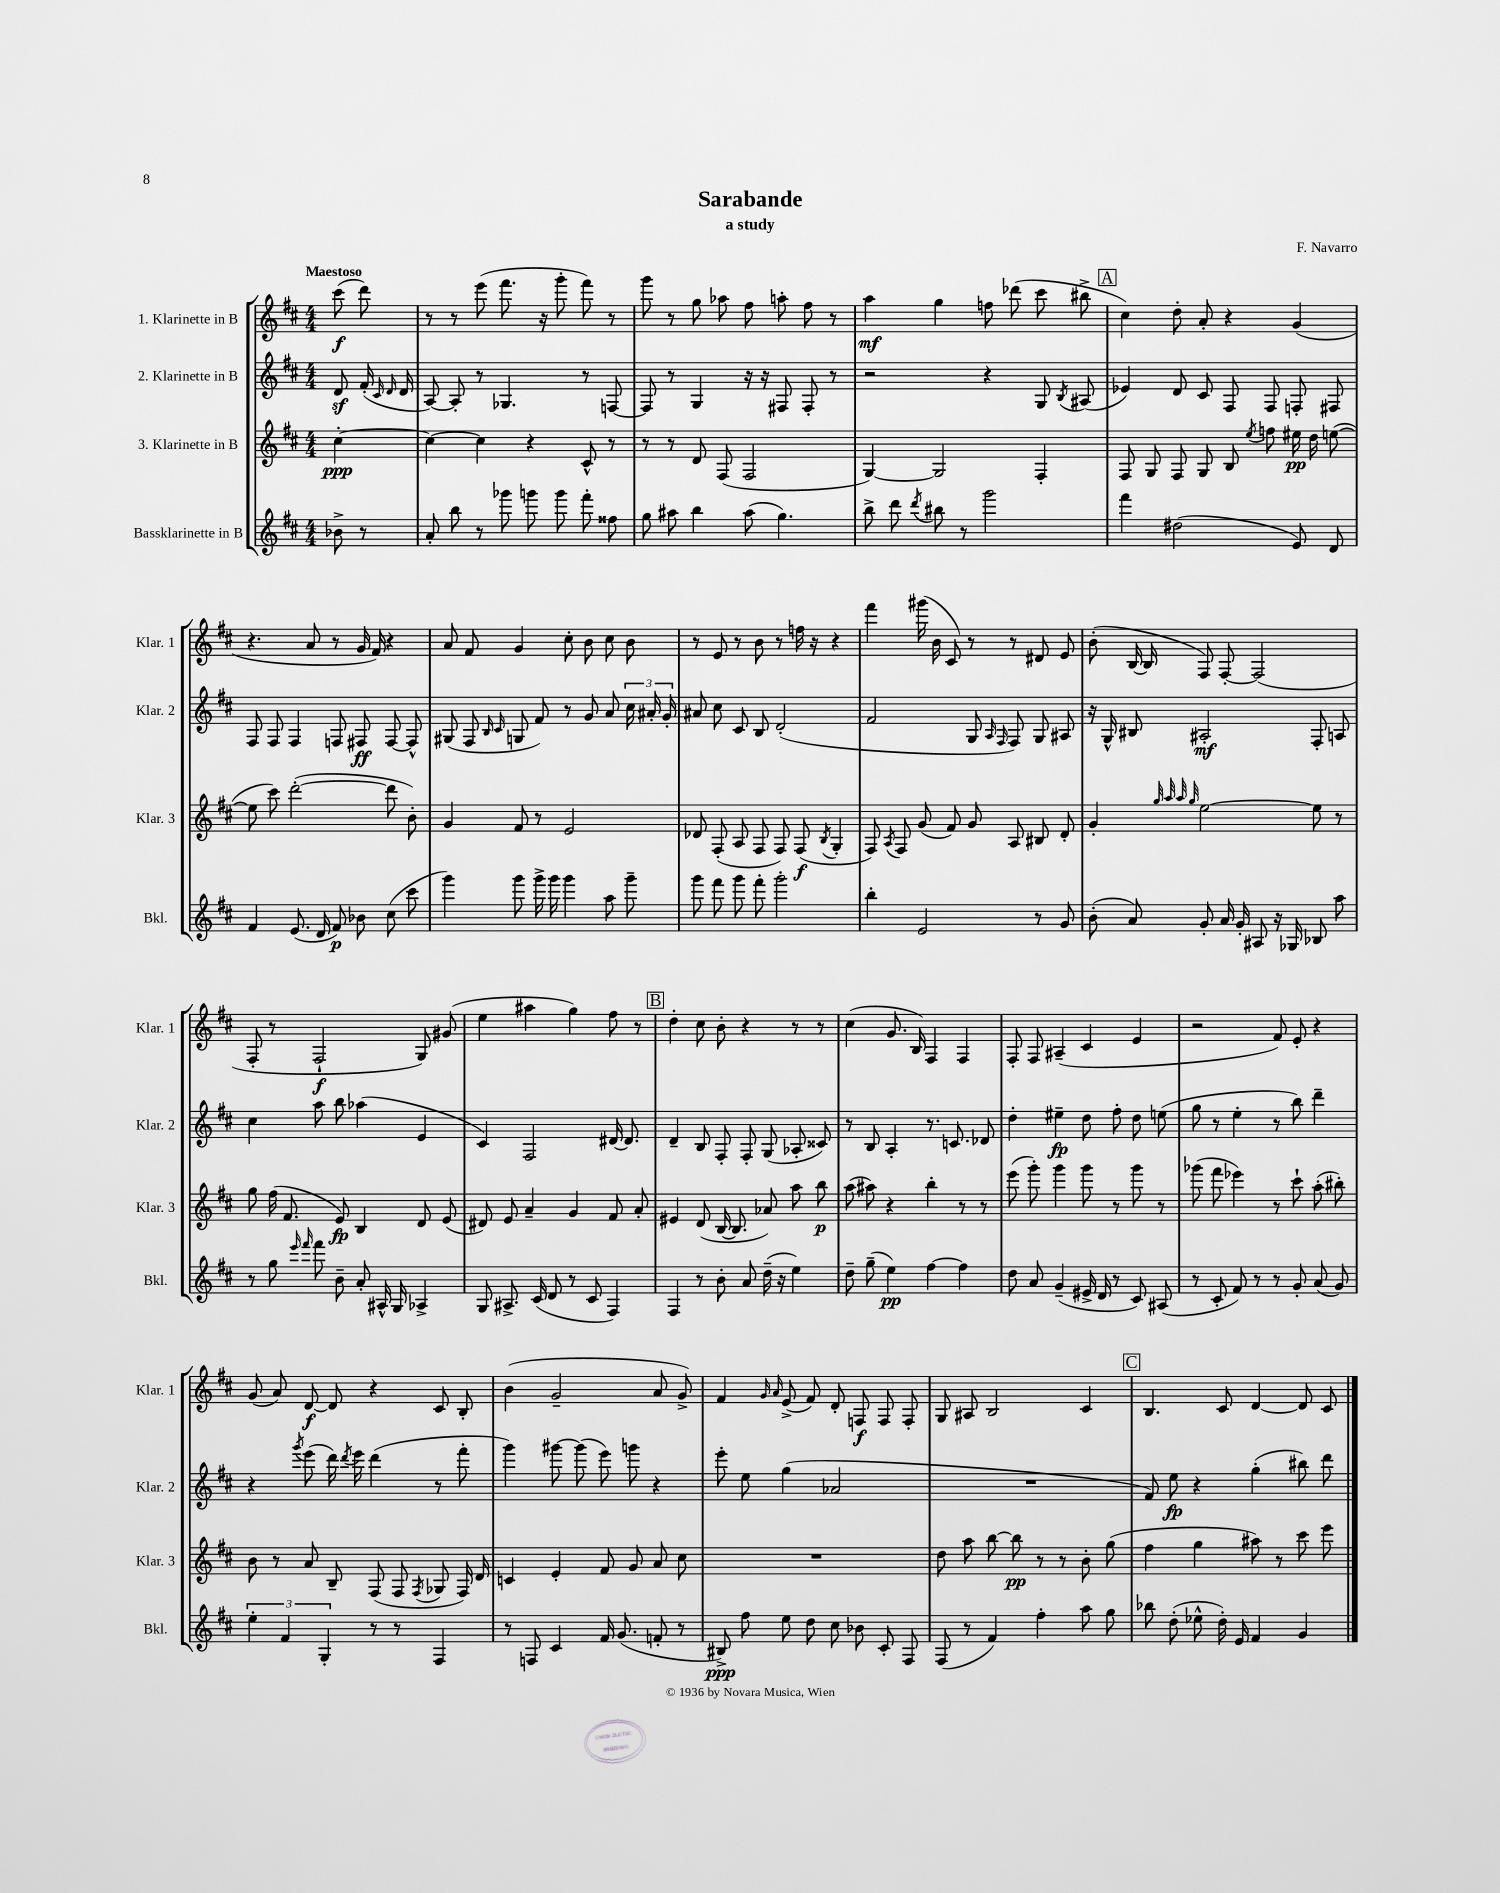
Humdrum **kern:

**kern	**dynam	**kern	**dynam	**kern	**dynam	**kern	**dynam
*part4	*part4	*part3	*part3	*part2	*part2	*part1	*part1
*staff4	*staff4	*staff3	*staff3	*staff2	*staff2	*staff1	*staff1
*I"Bassklarinette in B	*	*I"3. Klarinette in B	*	*I"2. Klarinette in B	*	*I"1. Klarinette in B	*
*I'Bkl.	*	*I'Klar. 3	*	*I'Klar. 2	*	*I'Klar. 1	*
*clefG2	*	*clefG2	*	*clefG2	*	*clefG2	*
*k[f#c#]	*	*k[f#c#]	*	*k[f#c#]	*	*k[f#c#]	*
*M4/4	*	*M4/4	*	*M4/4	*	*M4/4	*
=	=	=	=	=	=	=	=
!	!	!	!	!	!	!LO:TX:a:B:t=Maestoso	!
8b-X^\	.	[4cc#'\	ppp	8dz/	.	(8ccc#\	f
8r	.	.	.	(16f#'/	.	8ddd\)	.
.	.	.	.	16qqc#/	.	.	.
.	.	.	.	16qqd/	.	.	.
.	.	.	.	16d/	.	.	.
=1	=1	=1	=1	=1	=1	=1	=1
8a'/	.	4cc#\_	.	[8A/)	.	8r	.
8bb\	.	.	.	8A'/]	.	8r	.
8r	.	4cc#\]	.	8r	.	(8eee\	.
8ggg-X\	.	.	.	4.G-X/	.	8.fff#\	.
8gggn\	.	4r	.	.	.	.	.
.	.	.	.	.	.	16r	.
8ggg\	.	.	.	.	.	8ggg'\	.
8fff#'\	.	8c#^^/	.	8r	.	8fff#\)	.
8ff##X\	.	8r	.	[8Fn/	.	8r	.
=2	=2	=2	=2	=2	=2	=2	=2
8gg\	.	8r	.	8F/]	.	8ggg\	.
8aa#X\	.	8r	.	8r	.	8r	.
4bb\	.	8d/	.	4G/	.	8gg\	.
.	.	(8F#/	.	.	.	8aa-X\	.
(8aa#\	.	2F#/	.	16r	.	8ff#\	.
.	.	.	.	16r	.	.	.
4.gg\)	.	.	.	8F#X/	.	8aan'\	.
.	.	.	.	8F#'/	.	8ff#\	.
.	.	.	.	8r	.	8r	.
=3	=3	=3	=3	=3	=3	=3	=3
8bb^\	.	[4G/)	.	2r	.	4aa\	mf
8ddd\	.	.	.	.	.	.	.
8qddd/	.	.	.	.	.	.	.
8bb#X\	.	2G/]	.	.	.	4gg\	.
8r	.	.	.	.	.	.	.
2ggg\	.	.	.	4r	.	8ffn\	.
.	.	.	.	.	.	(8ddd-X\	.
.	.	4F#'/	.	8G/	.	8ccc#\	.
.	.	.	.	8qB/	.	.	.
.	.	.	.	(8A#X/	.	8bb#X^\	.
!!LO:REH:place=s1:t=A
=4	=4	=4	=4	=4	=4	=4	=4
4fff#\	.	8F#/	.	4e-X/)	.	4cc#\)	.
.	.	8G/	.	.	.	.	.
(2dd#X\	.	8F#/	.	8d/	.	8dd'\	.
.	.	8G/	.	8c#/	.	8a'/	.
.	.	8B/	.	8F#/	.	4r	.
.	.	8qee/	.	.	.	.	.
.	.	8ffn\	.	8F#/	.	.	.
8e/)	.	16ee#X\	pp	8Fn'/	.	(4g/	.
.	.	16dd\	.	.	.	.	.
8d/	.	([8een\	.	8F#X/	.	.	.
!!LO:LB:g=z
=5	=5	=5	=5	=5	=5	=5	=5
4f#/	.	8ee\]	.	8F#/	.	4.r	.
.	.	8ccc#\)	.	8F#/	.	.	.
(8.e/	.	([2ddd'\	.	4F#/	.	.	.
.	.	.	.	.	.	8a/	.
16d/	.	.	.	.	.	.	.
8f#/)	p	.	.	8Fn/	.	8r	.
8b-X\	.	.	.	8F#X/	ff	16g/	.
.	.	.	.	.	.	16f#/)	.
(8cc#\	.	8ddd\]	.	[8F#/	.	4r	.
8ccc#\	.	8b'\)	.	8F#^^/]	.	.	.
=6	=6	=6	=6	=6	=6	=6	=6
4ggg\)	.	4g/	.	(8G#X/	.	8a/	.
.	.	.	.	8F#/	.	8f#/	.
.	.	.	.	16qqB/	.	.	.
.	.	.	.	16qqc#/	.	.	.
8ggg\	.	8f#/	.	8Gn/	.	4g/	.
16ggg^\	.	8r	.	8f#/)	.	.	.
16ggg\	.	.	.	.	.	.	.
4ggg\	.	2e/	.	8r	.	8cc#'\	.
.	.	.	.	8g/	.	8b\	.
8aa\	.	.	.	8a/	.	8cc#\	.
8ggg~\	.	.	.	24cc#\	.	8b\	.
.	.	.	.	24a#X'/	.	.	.
.	.	.	.	24g'/	.	.	.
=7	=7	=7	=7	=7	=7	=7	=7
8ggg\	.	8d-X/	.	8a#X/	.	8r	.
8fff#\	.	(8F#'/	.	8cc#\	.	8e/	.
8ggg\	.	8A/	.	8c#/	.	8r	.
8fff#'\	.	8F#/	.	8B/	.	8b\	.
2ggg'\	.	8F#/)	.	(2d'/	.	8r	.
.	.	(8F#/	f	.	.	16ffn\	.
.	.	.	.	.	.	16r	.
.	.	8qB/	.	.	.	.	.
.	.	4G'/	.	.	.	4r	.
=8	=8	=8	=8	=8	=8	=8	=8
4bb'\	.	8F#/)	.	2f#/	.	4fff#\	.
.	.	8qA/	.	.	.	.	.
.	.	8F#/	.	.	.	.	.
2e/	.	(8g/	.	.	.	(16ggg#X\	.
.	.	.	.	.	.	16b\	.
.	.	8f#/)	.	.	.	8c#/)	.
.	.	8g/	.	8G/	.	8r	.
.	.	.	.	16qqA/	.	.	.
.	.	.	.	16qqF#/	.	.	.
.	.	8A/	.	8F#/)	.	8r	.
8r	.	8B#X/	.	8G/	.	8d#X/	.
8g/	.	8d'/	.	8A#X/	.	8e/	.
=9	=9	=9	=9	=9	=9	=9	=9
(8b'\	.	4g'/	.	16r	.	(8b'\	.
.	.	.	.	16G^^/	.	.	.
8a/)	.	.	.	8B#X/	.	[16B/	.
.	.	.	.	.	.	16B/]	.
.	.	32qqgg/	.	.	.	.	.
.	.	32qqaa/	.	.	.	.	.
.	.	32qqaa/	.	.	.	.	.
.	.	32qqgg/	.	.	.	.	.
8g'/	.	[2ee\	.	2A#X'/	mf	8F#/)	.
16a/	.	.	.	.	.	[8F#'/	.
16g'/	.	.	.	.	.	.	.
8A#X/	.	.	.	.	.	(2F#/]	.
16r	.	.	.	.	.	.	.
16G-X/	.	.	.	.	.	.	.
8B-X/	.	8ee\]	.	8F#'/	.	.	.
8aa\	.	8r	.	8An/	.	.	.
!!LO:LB:g=z
=10	=10	=10	=10	=10	=10	=10	=10
8r	.	8gg\	.	4cc#\	.	8F#'/	.
8gg\	.	(16ff#\	.	.	.	8r	.
.	.	8.f#/	.	.	.	.	.
16qqeee/	.	.	.	.	.	.	.
16qqfff#/	.	.	.	.	.	.	.
8fff#\	.	.	.	8aa\	.	2F#`/	f
8b~\	.	8e/)	fp	8bb\	.	.	.
8a'/	.	4B/	.	(4aa-X\	.	.	.
16A#X^^/	.	.	.	.	.	.	.
16G/	.	.	.	.	.	.	.
4A-X^/	.	8d/	.	4e/	.	8G/)	.
.	.	(8e/	.	.	.	(8g#X/	.
=11	=11	=11	=11	=11	=11	=11	=11
8G/	.	8d#X/)	.	4c#/)	.	4ee\	.
8.A#X^/	.	8e/	.	.	.	.	.
.	.	4a~/	.	2F#/	.	4aa#X\	.
(16c#/	.	.	.	.	.	.	.
8d/	.	.	.	.	.	.	.
8r	.	4g/	.	.	.	4gg\)	.
8c#/	.	.	.	.	.	.	.
4F#/)	.	8f#/	.	[16d#X/	.	8ff#\	.
.	.	.	.	8.d#/]	.	.	.
.	.	8a'/	.	.	.	8r	.
!!LO:REH:place=s1:t=B
=12	=12	=12	=12	=12	=12	=12	=12
4F#/	.	4e#X/	.	4d~/	.	4dd'\	.
8r	.	(8d/	.	8B/	.	8cc#\	.
8b'\	.	[16B/	.	8F#'/	.	8b'\	.
.	.	8.B/]	.	.	.	.	.
8a/	.	.	.	8F#'/	.	4r	.
(16dd~\	.	8a-X/)	.	(8G/	.	.	.
16r	.	.	.	.	.	.	.
4ee\)	.	8aa\	.	8A-X'/	.	8r	.
.	.	8bb\	p	8c##X/)	.	8r	.
=13	=13	=13	=13	=13	=13	=13	=13
8dd~\	.	(8aa\	.	8r	.	(4cc#\	.
(8gg~\	.	8aa#X\)	.	8B/	.	.	.
4ee\)	pp	4r	.	4A'/	.	8.g/	.
.	.	.	.	.	.	16B/)	.
[4ff#\	.	4bb'\	.	8.r	.	4F#/	.
.	.	.	.	8.cn/	.	.	.
4ff#\]	.	8r	.	.	.	4F#/	.
.	.	8r	.	8d-X/	.	.	.
=14	=14	=14	=14	=14	=14	=14	=14
8dd\	.	(8eee\	.	4dd'\	.	8F#'/	.
8a/	.	8ggg'\)	.	.	.	8F#/	.
(4g~/	.	4ggg\	.	4ee#X~\	fp	(4A#X~/	.
16e#X^/	.	8ggg\	.	8dd\	.	4c#/	.
16d/	.	.	.	.	.	.	.
8r	.	8r	.	8ff#'\	.	.	.
8c#/)	.	8ggg\	.	8dd\	.	4e/	.
(8A#X/	.	8r	.	(8een\	.	.	.
=15	=15	=15	=15	=15	=15	=15	=15
8r	.	(8ggg-X\	.	8gg\	.	2r	.
8c#'/	.	8fff#\	.	8r	.	.	.
8f#/)	.	4eee-X\)	.	4ee'\	.	.	.
8r	.	.	.	.	.	.	.
8r	.	8r	.	8r	.	8f#/)	.
8g'/	.	8ccc#`\	.	8bb\)	.	8e'/	.
(8a/	.	(8aa'\	.	4ddd~\	.	4r	.
8g/)	.	8bb#X'\)	.	.	.	.	.
!!LO:LB:g=z
=16	=16	=16	=16	=16	=16	=16	=16
6ee'\	.	8b\	.	4r	.	(8g/	.
.	.	8r	.	.	.	8a/)	.
6f#/	.	.	.	.	.	.	.
.	.	.	.	8qggg/	.	.	.
.	.	8a/	.	(8eee\	.	[8d/	f
6G'/	.	.	.	.	.	.	.
.	.	8B~/	.	16ddd\)	.	8d/]	.
.	.	.	.	8qddd/	.	.	.
.	.	.	.	16eee\	.	.	.
8r	.	(8F#/	.	(4ddd\	.	4r	.
8r	.	8F#/	.	.	.	.	.
.	.	8qF#/	.	.	.	.	.
4F#/	.	8G-X/	.	8r	.	8c#/	.
.	.	16F#/)	.	8fff#'\	.	8B'/	.
.	.	16d/	.	.	.	.	.
=17	=17	=17	=17	=17	=17	=17	=17
8r	.	4cn/	.	4ggg\)	.	(4b\	.
8Fn/	.	.	.	.	.	.	.
4c#/	.	4e'/	.	[8ggg#X\	.	2g~/	.
.	.	.	.	(8ggg#\]	.	.	.
16f#/	.	8f#/	.	8eee\)	.	.	.
(8.g/	.	.	.	.	.	.	.
.	.	8g/	.	8gggn\	.	.	.
8fn'/	.	8a/	.	4r	.	8a/	.
8r	.	8cc#\	.	.	.	8g^/)	.
=18	=18	=18	=18	=18	=18	=18	=18
8B#X^/)	ppp	1r	.	8eee'\	.	4f#/	.
8ff#\	.	.	.	8ee\	.	.	.
.	.	.	.	.	.	16qqg/	.
.	.	.	.	.	.	16qqa/	.
8ee\	.	.	.	(4gg\	.	(8e^/	.
8dd\	.	.	.	.	.	8f#/)	.
8cc#\	.	.	.	2a-X/	.	8d'/	.
8b-X\	.	.	.	.	.	8Fn/	f
8c#'/	.	.	.	.	.	8F/	.
8F#/	.	.	.	.	.	8F'/	.
=19	=19	=19	=19	=19	=19	=19	=19
(8F#/	.	8dd\	.	1r	.	8G/	.
8r	.	8aa\	.	.	.	8A#X/	.
4f#/)	.	[8bb\	.	.	.	2B/	.
.	.	8bb\]	pp	.	.	.	.
4ff#'\	.	8r	.	.	.	.	.
.	.	8r	.	.	.	.	.
8aa\	.	8b'\	.	.	.	4c#/	.
8gg\	.	(8gg\	.	.	.	.	.
!!LO:REH:place=s1:t=C
=20	=20	=20	=20	=20	=20	=20	=20
8bb-X\	.	4ff#\	.	8f#/)	.	4.B/	.
(8dd'\	.	.	.	8ee\	fp	.	.
8ee-X^^\	.	4gg\	.	4r	.	.	.
16dd'\)	.	.	.	.	.	8c#/	.
16e/	.	.	.	.	.	.	.
4f#/	.	8aa#X\)	.	(4gg'\	.	[4d/	.
.	.	8r	.	.	.	.	.
4g/	.	8ccc#\	.	8bb#X\)	.	8d/]	.
.	.	8eee\	.	8ddd\	.	8c#/	.
==	==	==	==	==	==	==	==
*-	*-	*-	*-	*-	*-	*-	*-
